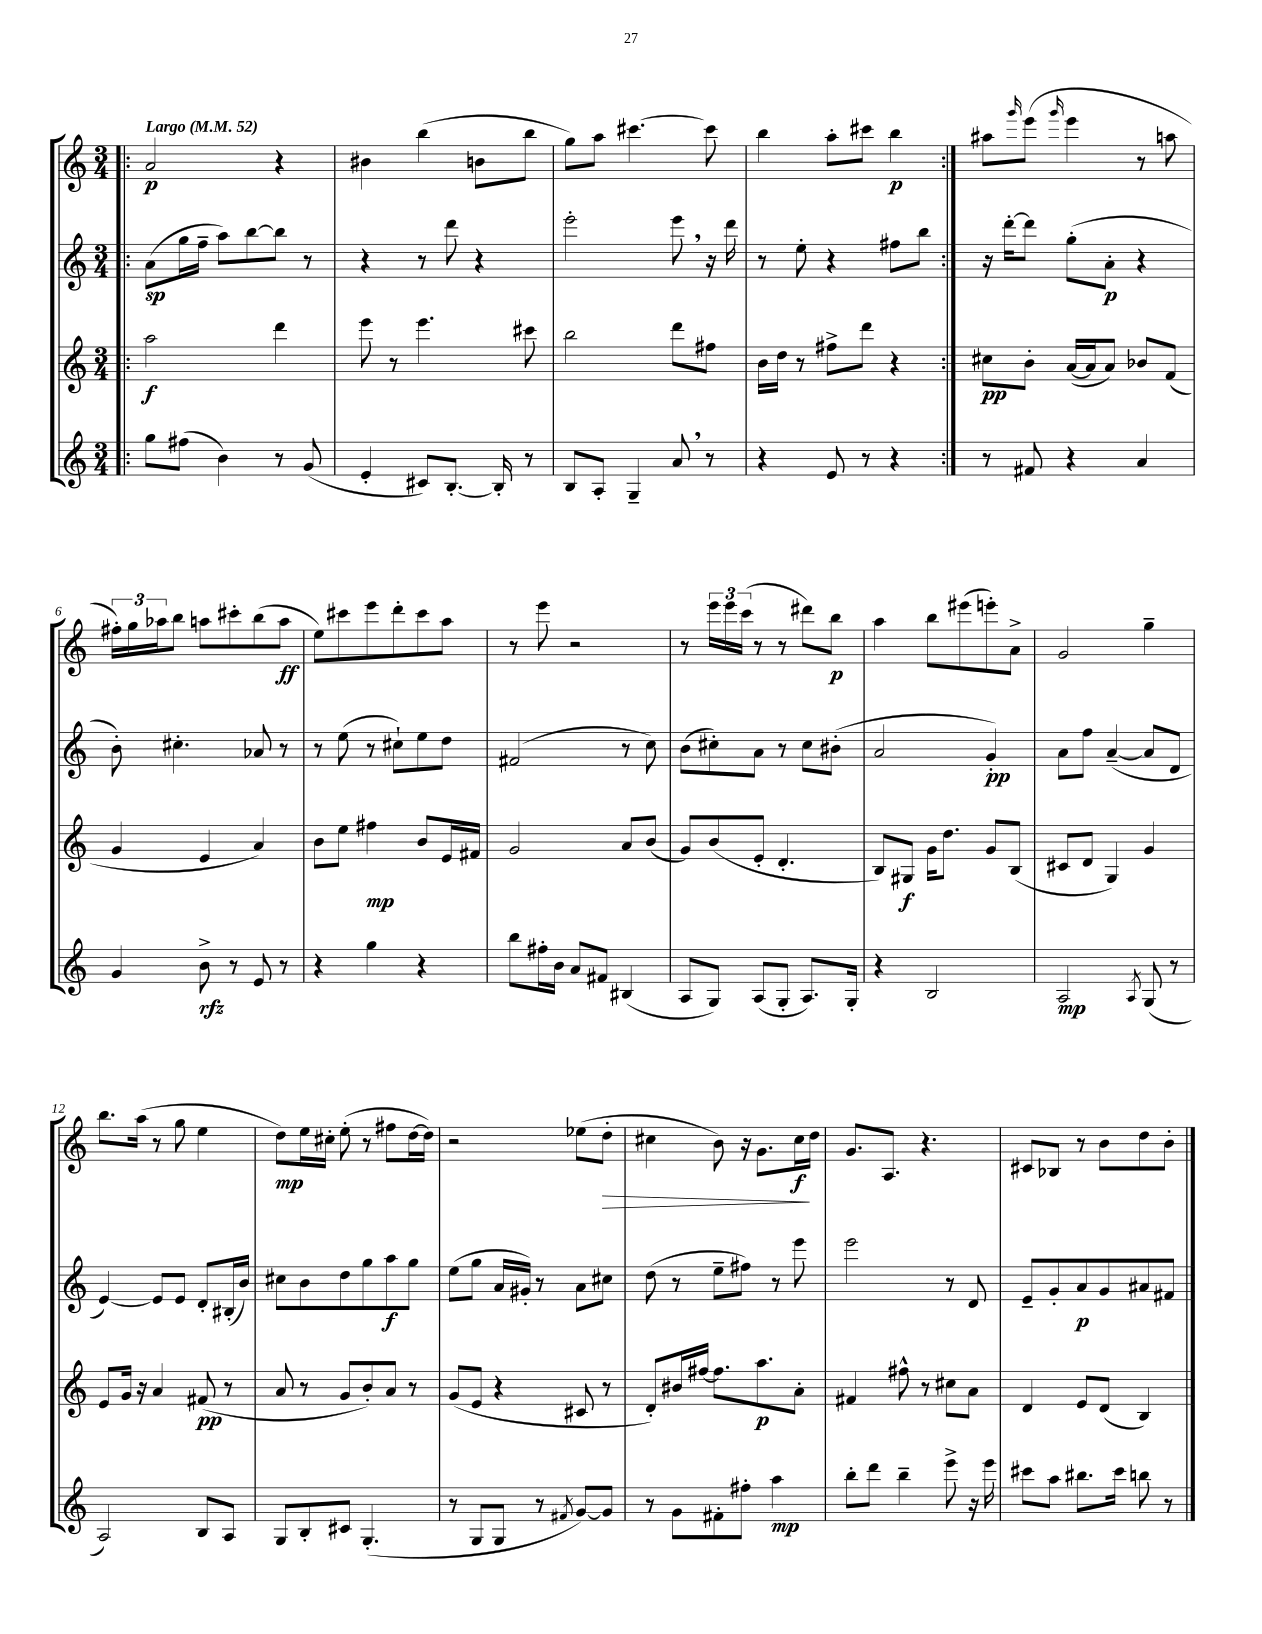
<<
\new StaffGroup <<
\new Staff = "s0" {
    \clef treble \key c \major \numericTimeSignature \time 3/4 \tempo "Largo" 4 = 52
    \repeat volta 2 { \bar ".|:" a'2\p r4 |
    bis'4 b''4( b'8 b''8 |
    g''8) a''8 cis'''4.~ cis'''8 |
    b''4 a''8-. cis'''8 b''4\p | }
    ais''8 \grace { g'''16 } e'''8( \grace { g'''16 } e'''4 r8 a''8 |
    \tuplet 3/2 { fis''16-.) g''16 aes''16 } b''8 a''8 cis'''8-. b''8( a''8\ff |
    e''8) cis'''8 e'''8 d'''8-. cis'''8 a''8 |
    r8 e'''8 r2 |
    r8 \tuplet 3/2 { e'''16 e'''16 c'''16( } r8 r8 dis'''8) b''8\p |
    a''4 b''8 eis'''8( e'''8-.) a'8-> |
    g'2 g''4-- |
    b''8. a''16( r8 g''8 e''4 |
    d''8\mp) e''16 cis''16-. e''8-.( r8 fis''8 d''16~ d''16) |
    r2 ees''8( d''8-.\> |
    cis''4 b'8) r16 g'8. cis''16\f\! d''16 |
    g'8. a8. r4. |
    cis'8 bes8 r8 b'8 d''8 b'8-. \bar "|." |
}
\new Staff = "s1" {
    \clef treble \key c \major \numericTimeSignature \time 3/4
    \repeat volta 2 { \bar ".|:" a'8\sp( g''16 f''16-- a''8) b''8~ b''8 r8 |
    r4 r8 d'''8 r4 |
    e'''2-. e'''8 \breathe r16 d'''16 |
    r8 e''8-. r4 fis''8 b''8 | }
    r16 d'''16~-. d'''8 g''8-.( a'8-.\p r4 |
    b'8-.) cis''4.-. aes'8 r8 |
    r8 e''8( r8 cis''8-!) e''8 d''8 |
    fis'2( r8 c''8) |
    b'8( cis''8-.) a'8 r8 cis''8 bis'8-.( |
    a'2 g'4-.\pp) |
    a'8 f''8 a'4~--( a'8 d'8 |
    e'4~) e'8 e'8 d'8-. bis16-.( b'16) |
    cis''8 b'8 d''8 g''8 a''8\f g''8 |
    e''8( g''8 a'16 gis'16-.) r8 a'8 cis''8 |
    d''8( r8 e''8-- fis''8) r8 e'''8 |
    e'''2 r8 d'8 |
    e'8-- g'8-. a'8\p g'8 ais'8 fis'8 \bar "|." |
}
\new Staff = "s2" {
    \clef treble \key c \major \numericTimeSignature \time 3/4
    \repeat volta 2 { \bar ".|:" a''2\f d'''4 |
    e'''8 r8 e'''4. cis'''8 |
    b''2 d'''8 fis''8 |
    b'16 d''16 r8 fis''8-> d'''8 r4 | }
    cis''8\pp b'8-. a'16~( a'16 a'8) bes'8 f'8( |
    g'4 e'4 a'4) |
    b'8 e''8 fis''4\mp b'8 e'16 fis'16 |
    g'2 a'8 b'8( |
    g'8) b'8( e'8-. d'4.-. |
    b8) gis8\f g'16 d''8. g'8 b8( |
    cis'8 d'8 g4) g'4 |
    e'8 g'16 r16 a'4 fis'8\pp( r8 |
    a'8 r8 g'8 b'8-.) a'8 r8 |
    g'8( e'8 r4 cis'8 r8 |
    d'8-.) bis'16 fis''16~ fis''8. a''8.\p a'8-. |
    fis'4 fis''8-^ r8 cis''8 a'8 |
    d'4 e'8 d'8( b4) \bar "|." |
}
\new Staff = "s3" {
    \clef treble \key c \major \numericTimeSignature \time 3/4
    \repeat volta 2 { \bar ".|:" g''8 fis''8( b'4) r8 g'8( |
    e'4-. cis'8) b8.~-. b16-. r8 |
    b8 a8-. g4-- a'8 \breathe r8 |
    r4 e'8 r8 r4 | }
    r8 fis'8 r4 a'4 |
    g'4 b'8->\rfz r8 e'8 r8 |
    r4 g''4 r4 |
    b''8 fis''16-. b'16 a'8 fis'8 bis4( |
    a8 g8) a8( g8-. a8.) g16-. |
    r4 b2 |
    a2\mp \acciaccatura { a8 } g8( r8 |
    a2) b8 a8 |
    g8 b8-. cis'8 g4.-.( |
    r8 g8 g8 r8 \acciaccatura { fis'8 } g'8~) g'8 |
    r8 g'8 fis'8-. fis''8-. a''4\mp |
    b''8-. d'''8 b''4-- e'''8-> r16 e'''16 |
    cis'''8 a''8 bis''8. cis'''16 b''8 r8 \bar "|." |
}
>>
>>
